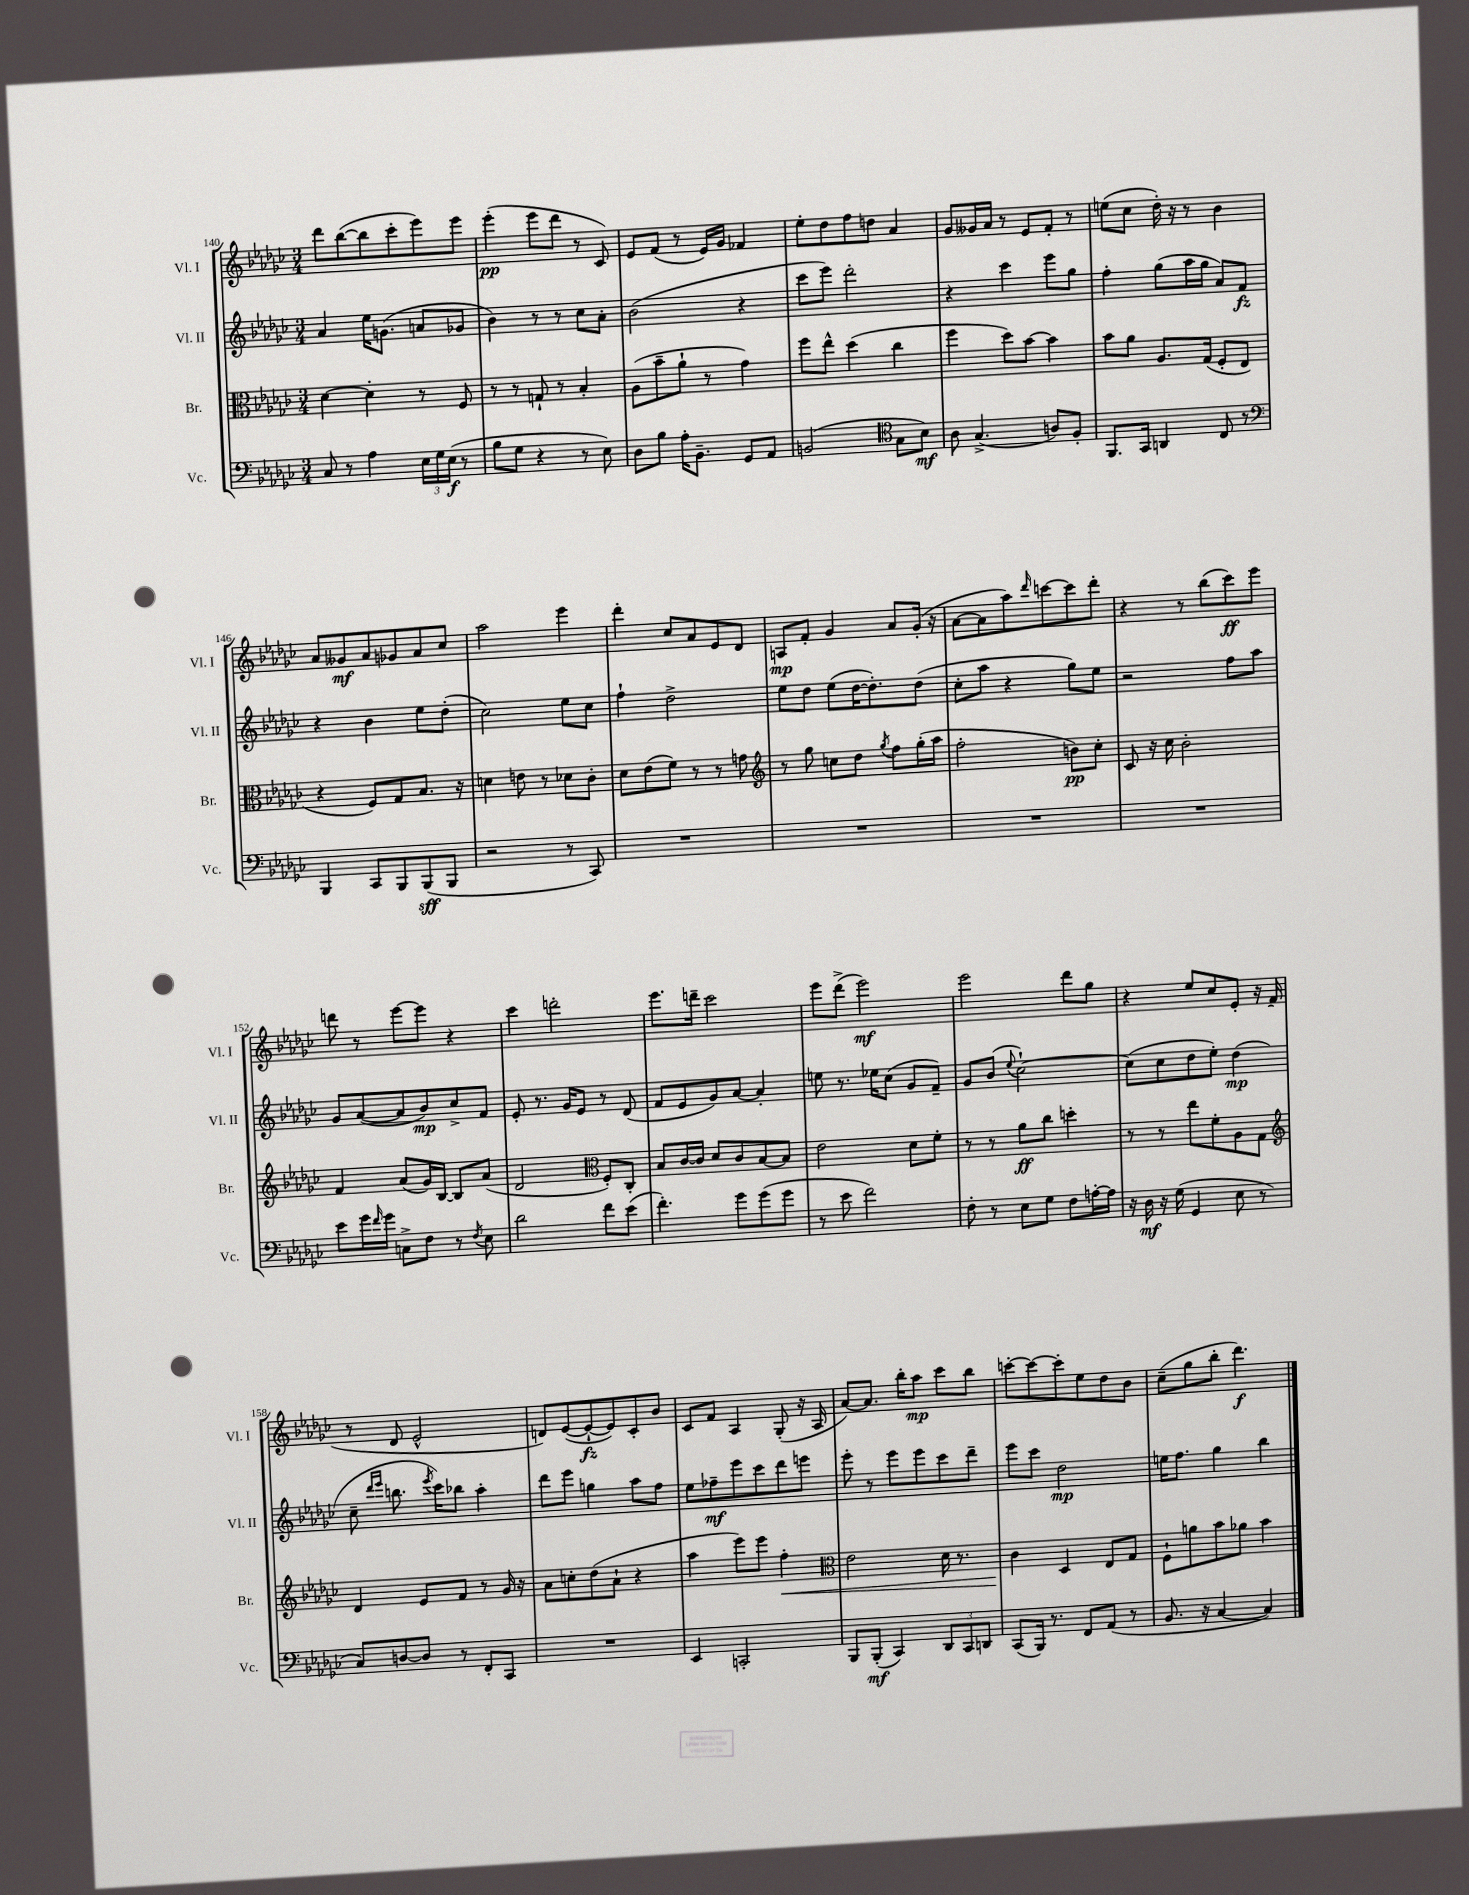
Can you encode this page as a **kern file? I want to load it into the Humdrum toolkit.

**kern	**kern	**kern	**kern
*staff4	*staff3	*staff2	*staff1
*clefF4	*clefC3	*clefG2	*clefG2
*k[b-e-a-d-g-c-]	*k[b-e-a-d-g-c-]	*k[b-e-a-d-g-c-]	*k[b-e-a-d-g-c-]
*M3/4	*M3/4	*M3/4	*M3/4
8C-	[4d-	4a-	8ddd-
8r	.	.	([8bb-
4A-	4d-']	16ee-	8bb-]
.	.	(8.g	.
.	.	.	8ccc-'
24E-	8r	8a	8eee-)
24G-	.	.	.
(24E-	.	.	.
8r	8F	8g-	8eee-
=	=	=	=
8B-	8r	4b-)	(4eee-'
8G-	8r	.	.
4r	8G`	8r	8eee-
.	8r	8r	8ddd-
8r	4B-'	8cc-	8r
8E-)	.	8a-'	8c-)
=	=	=	=
8D-	(8A-	(2b-	8e-
8B-	8b-~	.	(8f
16A-'	8a-`	.	8r
8.BB-~	.	.	.
.	8r	.	16e-)
.	.	.	16g-
8GG-	4g-)	4r	4f-
8AA-	.	.	.
=	=	=	=
(2BB	8ff	8ccc-	8ee-'
.	8ee-^^	8eee-)	8dd-
.	(4dd-	2ddd-'	8ff
.	.	.	8dd
*clefC4	*	*	*
8G-	4cc-	.	4a-
8B-)	.	.	.
=	=	=	=
8A-	4ff	4r	8g-
(4.G-^	.	.	16g--
.	.	.	16a-
.	8dd-)	4ccc-	8r
.	[8b-	.	8e-
8A)	4b-]	8eee-	8f'
8F'	.	8gg-	8r
=	=	=	=
8.FF	8b-	4ff'	(8ee
.	8a-	.	8cc-
16GG-	.	.	.
4AA	8.A-	(8gg-	16dd-')
.	.	.	16r
.	.	16aa-	8r
.	(16G-	16gg-	.
8C-	8F'	8a-)	4b-
8r	8E-	8f	.
=	=	=	=
*clefF4	*	*	*
4BBB-	4r	4r	8a-
.	.	.	8g--
8CC-	8F)	4b-	8a-
8BBB-	8G-	.	8g-
(8BBB-	8.B-	8ee-	8a-
8BBB-	.	(8dd-'	8cc-
.	16r	.	.
=	=	=	=
2r	4d	2cc-)	2aa-
.	8e	.	.
.	8r	.	.
8r	8d-	8ee-	4eee-
8CC-)	8c-'	8cc-	.
=	=	=	=
2.r	8d-	4ff`	4ddd-'
.	(8e-	.	.
.	8f)	2dd-^	8cc-
.	8r	.	8a-
.	8r	.	8e-
.	8g	.	8d-
=	=	=	=
*	*clefG2	*	*
2.r	8r	8ee-	8A
.	8gg-	8dd-	8f'
.	8cc	(8ee-	4g-
.	8dd-	[16dd-	.
.	.	8.dd-'])	.
.	8qgg-	.	.
.	8ff	.	8a-
.	(16gg-'	(8dd-	(16g-'
.	16aa-	.	16r
=	=	=	=
2.r	2ff'	8cc-'	[8a-
.	.	8aa-	8a-]
.	.	4r	8aa-)
.	.	.	16qqddd-
.	.	.	[8ccc
.	8b)	8gg-)	8ccc]
.	8cc-'	8ee-	8ddd-'
=	=	=	=
2.r	8c-	2r	4r
.	16r	.	.
.	16cc-	.	.
.	2b-'	.	8r
.	.	.	(8bb-
.	.	8ff	8ccc-)
.	.	8aa-	8eee-
=	=	=	=
8e-	4f	8g-	8ddd
16g-	.	([8a-	8r
16qqf	.	.	.
16g-	.	.	.
8C^	(8a-	8a-]	[8eee-
8F	16g-)	8b-)	8eee-]
.	[16B-	.	.
8r	8B-]	8cc-^	4r
8qF	.	.	.
8E-	(8a-	8f	.
=	=	=	=
2d-	2d-	8e-'	4ccc-
.	.	8.r	.
.	.	.	2ddd'
.	.	16g-	.
.	.	8e-	.
*	*clefC3	*	*
8f	8F')	8r	.
(8e-	8C-'	(8d-	.
=	=	=	=
4.f')	8B-	8f	8.eee-
.	[16c-	8e-	.
.	16c-]	.	16ddd~
.	8d-	8g-)	2ccc-
8g-	8c-	[8a-	.
(8g-	[8B-	4a-']	.
8g-	8B-]	.	.
=	=	=	=
8r	2e-	8ee	8eee-
8e-	.	8.r	(8ddd-^
2f)	.	.	2eee-)
.	.	16ee-	.
.	.	(8cc-	.
.	8d-	8g-	.
.	8f'	8f~)	.
=	=	=	=
8F'	8r	8g-	2eee-
8r	8r	(8b-	.
.	.	8qqee-	.
8E-	8a-	[2cc-`)	.
8G-	8cc-	.	.
8F	4dd'	.	8ddd-
[16A'	.	.	8gg-
16A]	.	.	.
=	=	=	=
16r	8r	(8cc-]	4r
16D-	.	.	.
16r	8r	8cc-	.
(16G-	.	.	.
4GG-	8ee-	8dd-	8ee-
.	8f'	8ee-')	8cc-
8E-	8A-	(4dd-	8e-'
8r	8G-	.	16r
.	.	.	(16f
=	=	=	=
*	*clefG2	*	*
8C-)	4d-	8cc-~	8r
.	.	16qqddd-	.
.	.	16qqeee-	.
[8D	.	8.bb	8d-
8D]	8e-	.	2e-^^
.	.	8qeee-	.
.	.	16ccc-)	.
8r	8f	8bb-	.
8FF'	8r	4aa-'	.
8CC-	16g-	.	.
.	16r	.	.
=	=	=	=
2.r	8a-	8ddd-	8d)
.	8cc'	8eee-	([8e-
.	(8dd-	4gg	8e-`_
.	8a-`	.	8e-])
.	4r	8aa-	8c-'
.	.	8ff	8b-
=	=	=	=
4EE-	4aa-	8ee-	8c-
.	.	8ff-~	8f
2CC'	8eee-)	8eee-	4A-
.	8eee-	8ccc-	.
.	4ff'	8ddd-	(8G-'
.	.	8eee	16r
.	.	.	16A-
=	=	=	=
*	*clefC3	*	*
8BBB-	2e-	8eee-'	[8a-)
(8BBB-'	.	8r	8.a-]
4CC-)	.	8eee-	.
.	.	.	16bb-'
.	.	8eee-	8aa-
12DD-	16d-	8ccc-	8ccc-
.	8.r	.	.
12CC-	.	.	.
.	.	8ddd-~	8bb-
12DD	.	.	.
=	=	=	=
(8CC-	4c-	8eee-	[8ccc'
16BBB-)	.	8ccc-	8ccc_
8.r	.	.	.
.	4D-	2dd-	8ccc']
8FF	.	.	8ee-
(8AA-	8E-	.	8dd-
8r	8G-	.	8b-
=	=	=	=
8.BB-	8F`	16ee	(8cc-~
.	.	8.ff	.
.	8a	.	8gg-
16r	.	.	.
[4C-	8b-	4gg-	8bb-'
.	8a-	.	4.ddd-)
4C-])	4b-	4bb-	.
==	==	==	==
*-	*-	*-	*-
